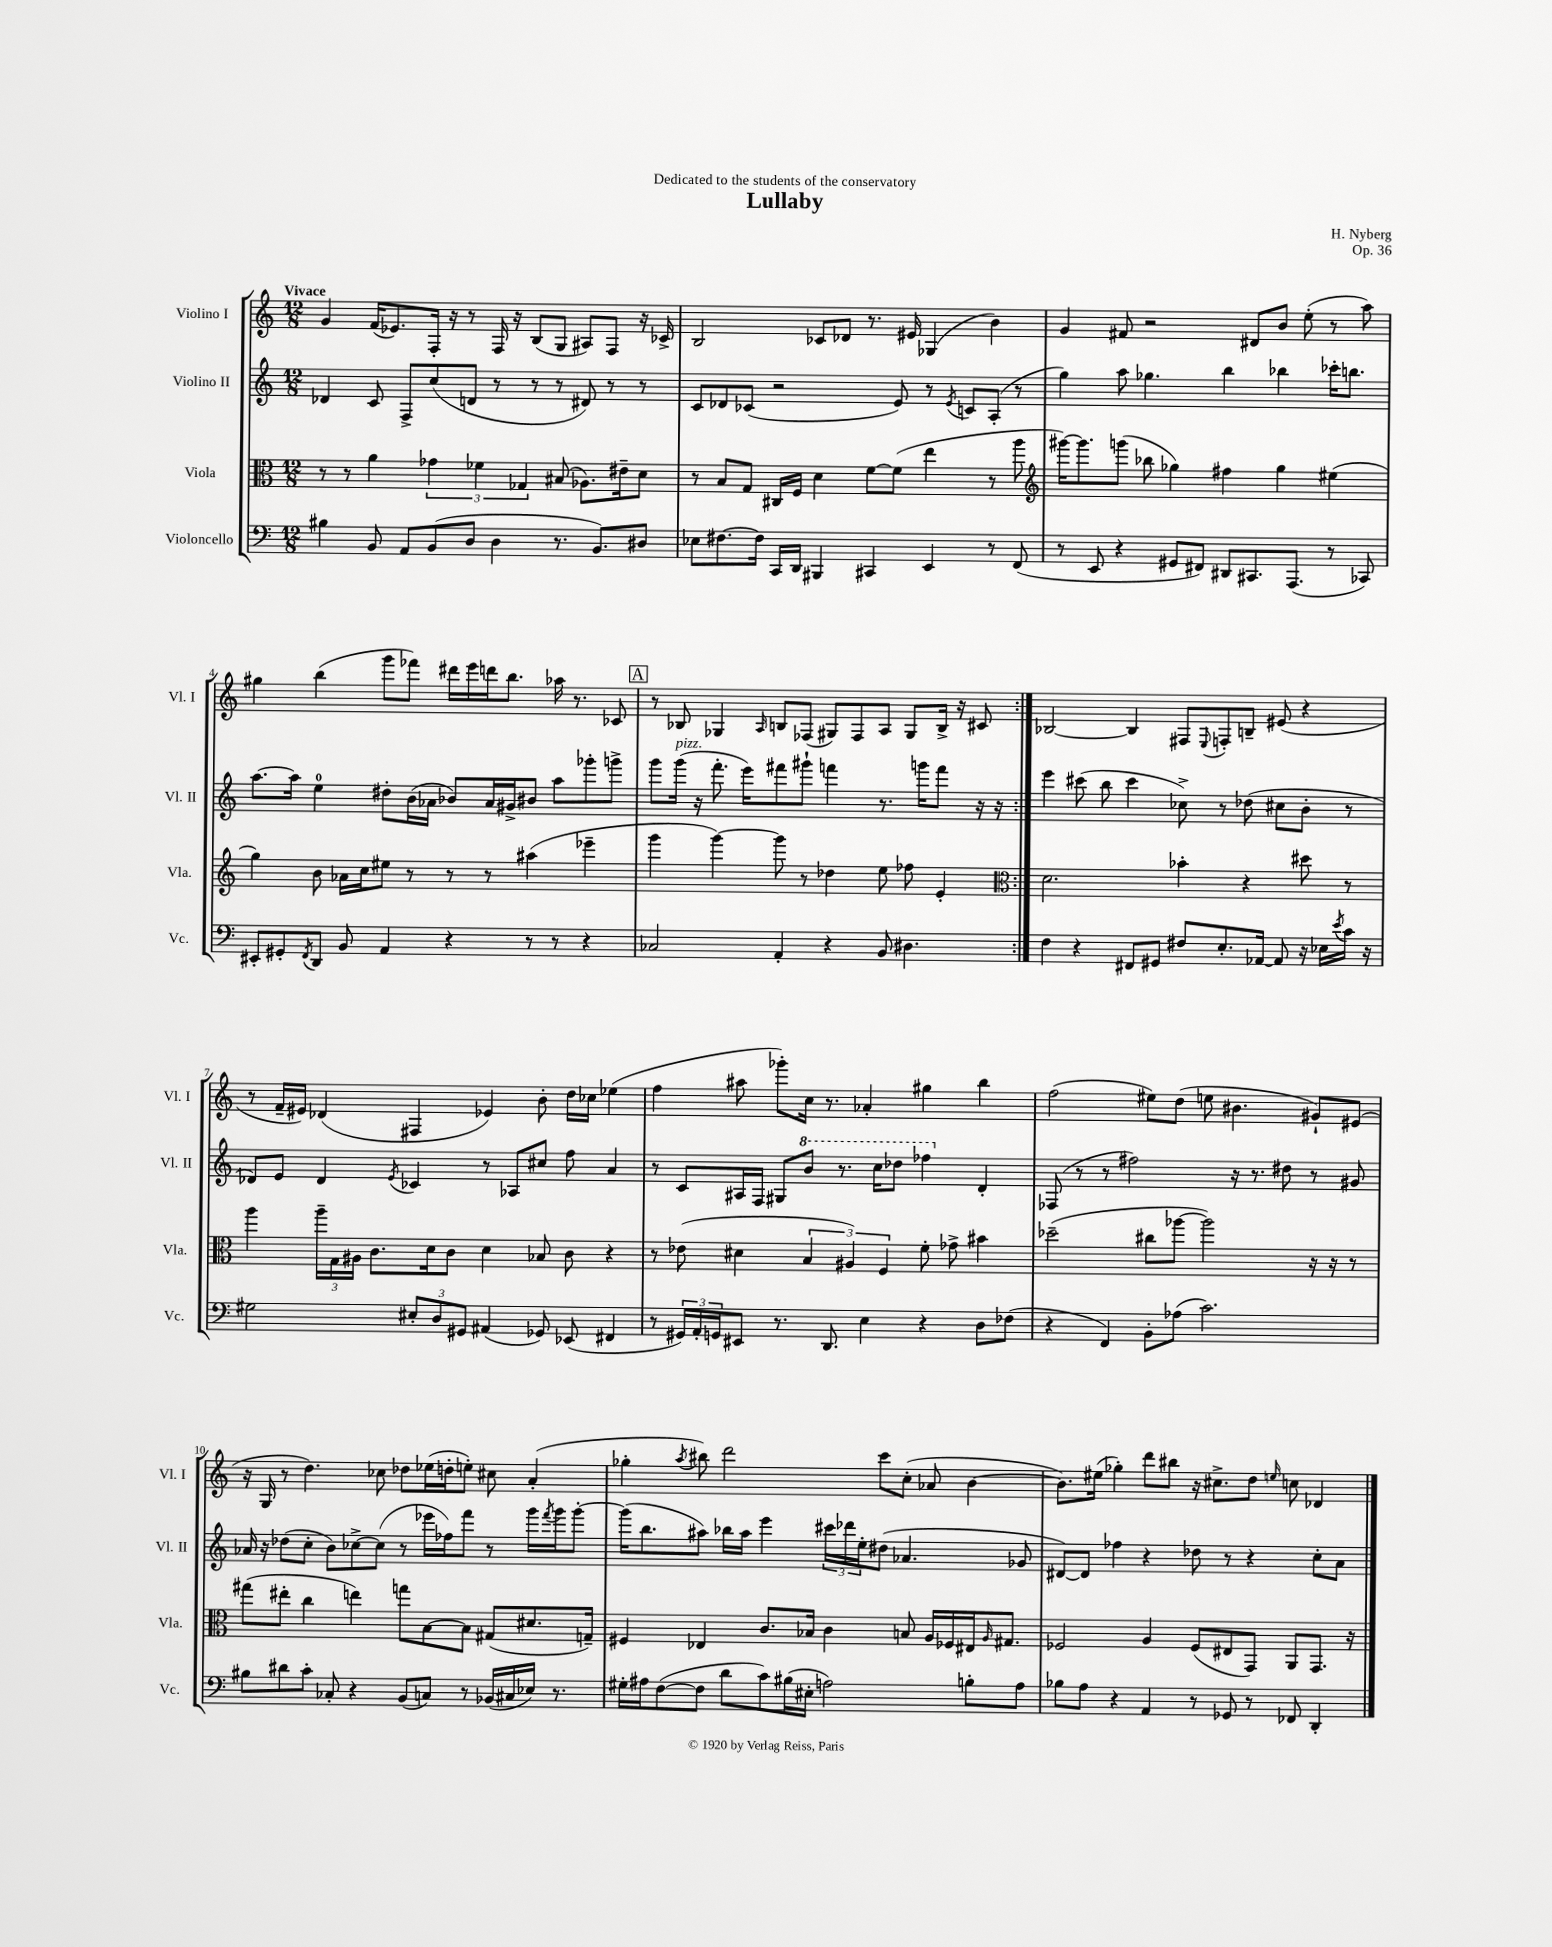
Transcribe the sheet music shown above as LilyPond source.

\header { title = "Lullaby" composer = "H. Nyberg" dedication = "Dedicated to the students of the conservatory" opus = "Op. 36" }
<<
\new StaffGroup <<
\new Staff = "s0" \with { instrumentName = "Violino I" shortInstrumentName = "Vl. I" } {
    \clef treble \key c \major \numericTimeSignature \time 12/8 \tempo "Vivace"
    \repeat volta 2 { g'4 f'16( ees'8.) f16-. r16 r8 f16 r16 b8( g8 ais8) f8 r16 ces'16-> |
    b2 ces'8 des'8 r8. eis'16 ges4( b'4) |
    g'4 fis'8 r2 dis'8 b'8 e''8-.( r8 a''8) |
    gis''4 b''4( g'''8 fes'''8) dis'''16 e'''16 d'''16 b''8. aes''16 r8. ces'8 |
    \mark \markup { \box "A" } r8 bes8 ges4 \grace { a16 } b8 fes8( gis8) fes8 a8 gis8 b16-> r16 cis'8 | }
    bes2~ bes4 fis8 \appoggiatura { e8 } f8-. b8-- eis'8( r4 |
    r8 f'16-- eis'16) des'4( fis4 ees'4) b'8-. d''16 ces''16 ees''4( |
    f''4 ais''8 ges'''8-.) c''16 r8. aes'4-. gis''4 b''4 |
    f''2( eis''8) d''8( e''8 bis'4. gis'8-!) eis'8( |
    r16 g16 r8 d''4.) ces''8 des''8 ees''16( d''16-. e''8-.) cis''8 a'4-.( |
    ges''4-. \acciaccatura { a''8 } bis''8) d'''2 c'''8 c''8-.( aes'8 b'4~ |
    b'8.) eis''16( ges''4-.) d'''8 bis''8 r16 cis''8.-> d''8 \grace { e''16 } c''8 des'4 \bar "|." |
}
\new Staff = "s1" \with { instrumentName = "Violino II" shortInstrumentName = "Vl. II" } {
    \clef treble \key c \major \numericTimeSignature \time 12/8
    \repeat volta 2 { des'4 c'8 f8-> c''8( d'8 r8 r8 r8 dis'8) r8 r8 |
    c'8 des'8 ces'8( r2 e'8) r8 \acciaccatura { e'8 } c'8 a8-.( r8 |
    g''4) a''8 ges''4. b''4 bes''4 ces'''16-. b''8. |
    a''8.~ a''16 e''4-0 dis''8-. b'16( aes'16 bes'8) aes'16 gis'16-> bis'8 a''8 ges'''8-. g'''8-> |
    \mark \markup { \box "A" } g'''8 g'''16^\markup { \italic "pizz." }( r16 f'''8.-. e'''16) fis'''8 gis'''8-! f'''4 r8. g'''16 f'''8 r16 r16 | }
    e'''4 cis'''8( b''8 cis'''4 ces''8->) r8 des''8( cis''8 b'8-. r8 |
    des'8) e'8 des'4 \acciaccatura { e'8 } ces'4 r8 aes8 cis''8 f''8 a'4 |
    r8 c'8 ais16 f16 gis8 \ottava #1 b''8 r8. c'''16 des'''8 fes'''4 \ottava #0 d'4-. |
    fes8( r8 r8 fis''2) r16 r8. dis''8 r8 gis'8 |
    aes'16 r16 des''8( c''8-. b'8) ces''8~-> ces''8( r8 ees'''16 fes''16) f'''8 r8 g'''16 \acciaccatura { f'''8 } g'''16 g'''8~-. |
    g'''16( b''8. ais''8) bes''16 ais''16 e'''4 \tuplet 3/2 { cis'''16 des'''16 e''16-. } dis''8( aes'4. ges'8 |
    dis'8~) dis'8 fes''4 r4 des''8 r8 r4 c''8-. a'8 \bar "|." |
}
\new Staff = "s2" \with { instrumentName = "Viola" shortInstrumentName = "Vla." } {
    \clef alto \key c \major \numericTimeSignature \time 12/8
    \repeat volta 2 { r8 r8 a'4 \tuplet 3/2 { ges'4 fes'4 ges4 } bis8( aes8.) eis'16-- d'8 |
    r8 b8 g8 cis16 f16 d'4 f'8~ f'8( e''4 r8 a''8 |
    \clef treble gis'''16~) gis'''8. g'''8( bes''8 ges''4) fis''4 ges''4 eis''4( |
    g''4) b'8 aes'16 c''16 eis''8 r8 r8 r8 ais''4( ees'''4-- |
    \mark \markup { \box "A" } g'''4 g'''4~) g'''8 r8 des''4 e''8 fes''8 e'4-. | }
    \clef alto d'2. bes'4-. r4 dis''8 r8 |
    a''4 \tuplet 3/2 { a''16-- g16 ais16 } c'8. d'16 c'8 d'4 bes8 c'8 r4 |
    r8 ees'8( dis'4 \tuplet 3/2 { b4 ais4) f4 } f'8-. ges'8-> bis'4 |
    des''2--( cis''8 aes''8~ aes''2) r16 r16 r8 |
    gis''8( eis''8-. c''4 e''4) g''8 b8~ b8 gis8( dis'8. g16--) |
    fis4 ees4 c'8. bes16 c'4 b8 a16 fes16 eis16 \grace { a16 } gis8. |
    fes2 a4 fes8( eis8 g,8) a,8 g,8. r16 \bar "|." |
}
\new Staff = "s3" \with { instrumentName = "Violoncello" shortInstrumentName = "Vc." } {
    \clef bass \key c \major \numericTimeSignature \time 12/8
    \repeat volta 2 { bis4 b,8 a,8 b,8( d8 d4 r8. b,8.) dis8 |
    ees8 fis8.~ fis16 c,16 d,16 bis,,4 cis,4 e,4 r8 f,8( |
    r8 e,8 r4 gis,8 fis,8) dis,8 cis,8. a,,8.( r8 ces,8) |
    eis,8-. gis,8-. \acciaccatura { f,8 } d,8 b,8 a,4 r4 r8 r8 r4 |
    \mark \markup { \box "A" } ces2 a,4-. r4 b,8 dis4. | }
    f4 r4 fis,8 gis,8 fis8 e8.-. aes,16~ aes,8 r16 ees16 \acciaccatura { e'8 } c'16 r16 |
    gis2 \tuplet 3/2 { eis8-. d8 gis,8 } ais,4( ges,8) ees,8( fis,4 |
    r8 \tuplet 3/2 { gis,16) a,16-. g,16 } eis,8 r8. d,8. e4 r4 d8 fes8( |
    r4 f,4) b,8-. aes8( c'2.) |
    bis8 dis'8 c'8-. ces8-. r4 b,8( c8) r8 bes,16( cis16 ees16) r8. |
    gis16-. ais16 f8~( f8 d'8 c'8) bis16( eis16-. a2) b8-. a8 |
    bes8 a8 r4 a,4 r8 ges,8 r8 fes,8 d,4-. \bar "|." |
}
>>
>>
